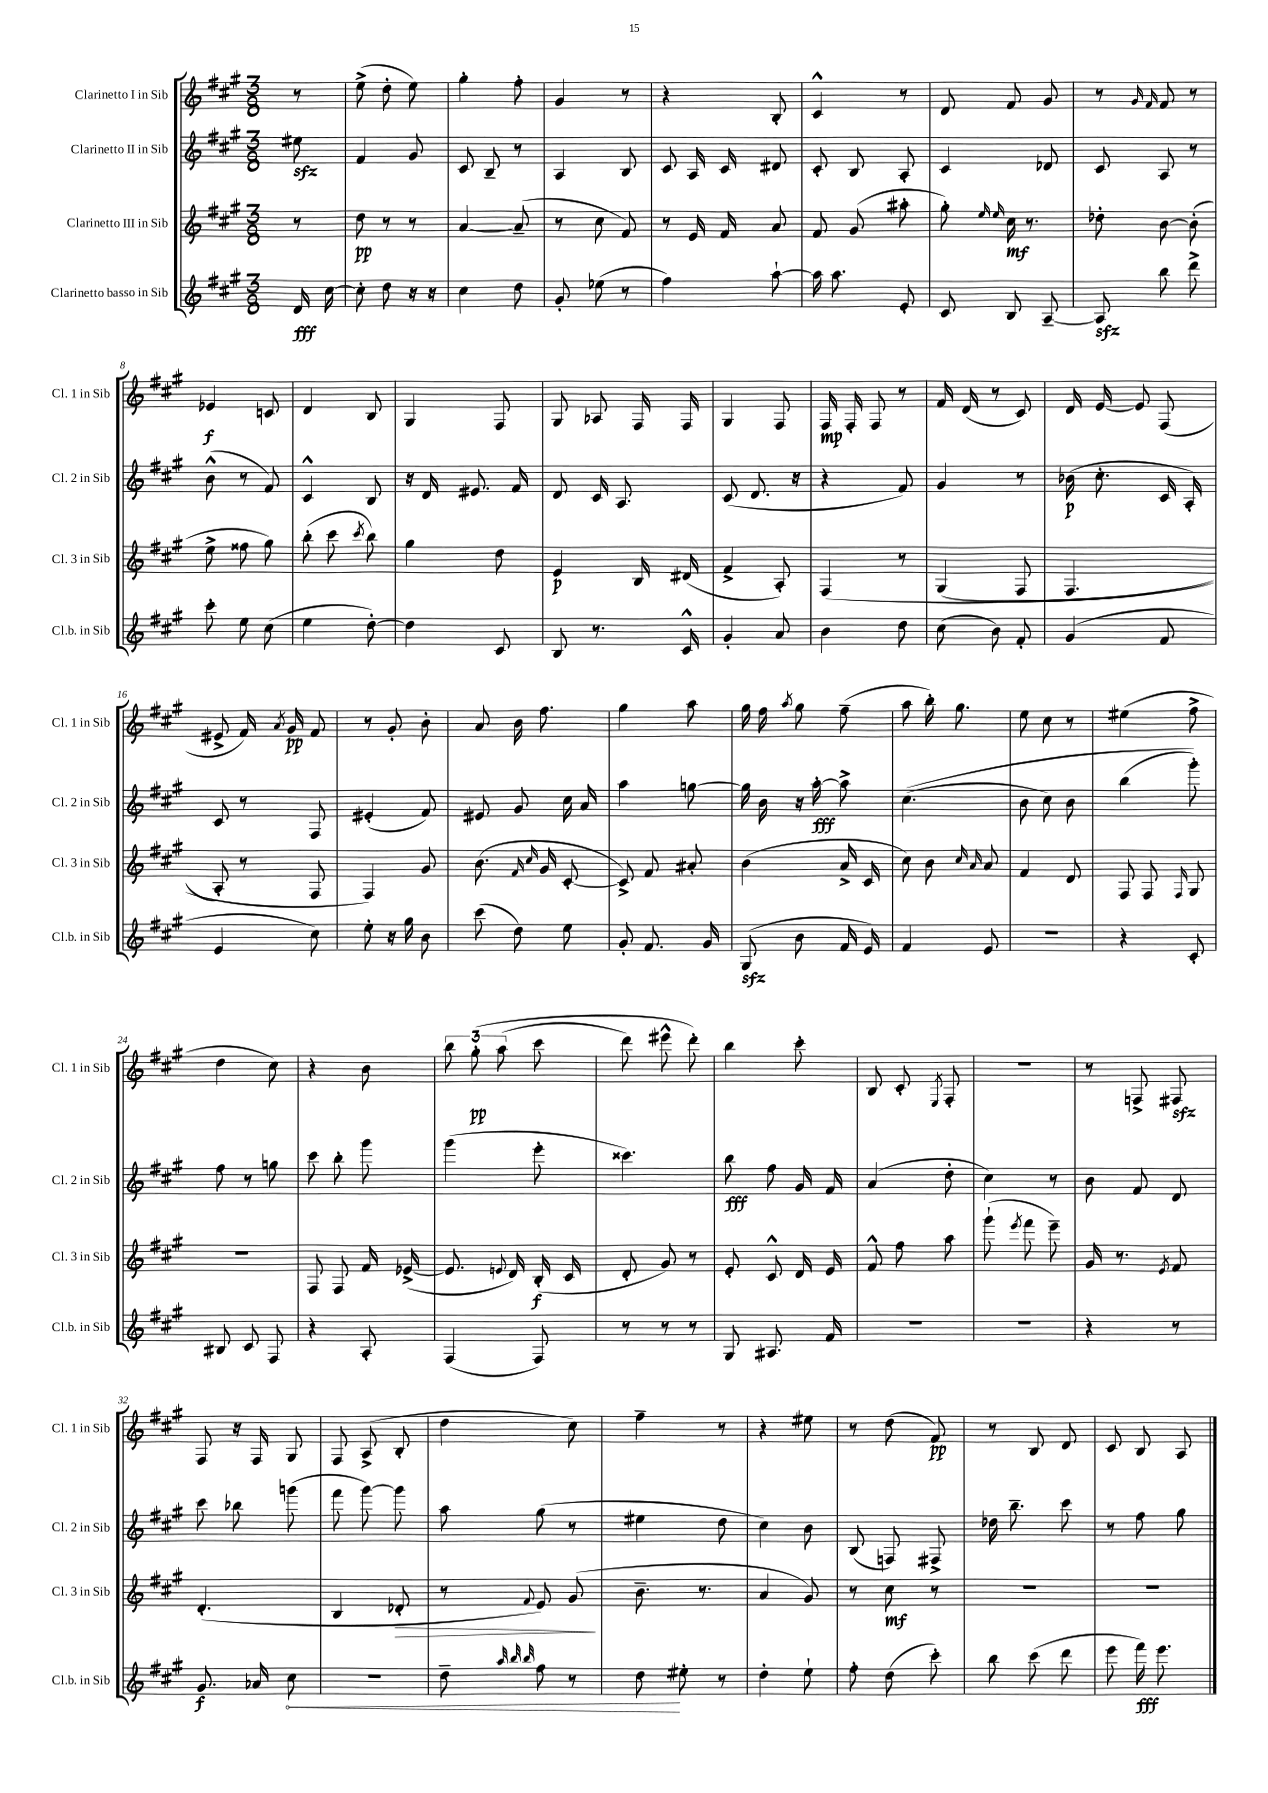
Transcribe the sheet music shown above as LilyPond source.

<<
\new StaffGroup <<
\new Staff = "s0" \with { instrumentName = "Clarinetto I in Sib" shortInstrumentName = "Cl. 1 in Sib" } {
    \clef treble \key a \major \numericTimeSignature \time 3/8 \partial 8
    \autoBeamOff r8 |
    e''8->( d''8-. e''8) |
    gis''4-. fis''8-. |
    gis'4 r8 |
    r4 b8-. |
    cis'4-^ r8 |
    d'8 fis'8 gis'8 |
    r8 \grace { gis'16 fis'16 } fis'8 r8 |
    ees'4\f c'8 |
    d'4 b8 |
    gis4 fis8 |
    gis8 aes8 fis16 fis16 |
    gis4 fis8 |
    fis16\mp fis16-. fis8 r8 |
    fis'16 d'16( r8 cis'8) |
    d'16 e'16~ e'8 fis8( |
    eis'8-> fis'16) \acciaccatura { a'8 } gis'16\pp fis'8 |
    r8 gis'8-. b'8-. |
    a'8 b'16 fis''8. |
    gis''4 a''8 |
    gis''16 fis''16 \acciaccatura { a''8 } gis''8 fis''8--( |
    a''8 b''16-.) gis''8. |
    e''8 cis''8 r8 |
    eis''4( fis''8-> |
    d''4 cis''8) |
    r4 b'8 |
    \tuplet 3/2 { b''8 gis''8-.\pp\( a''8( } cis'''8 |
    d'''8) eis'''8-^ d'''8-.\) |
    b''4 cis'''8-. |
    b8 cis'8-. \acciaccatura { e8 } fis8-. |
    R4. |
    r8 f8-> fis8\sfz |
    fis8 r16 fis16 gis8 |
    fis8 a8->( b8-. |
    d''4 cis''8) |
    fis''4-- r8 |
    r4 eis''8 |
    r8 d''8( fis'8\pp) |
    r8 b8 d'8 |
    cis'8 b8 a8 \bar "|." |
}
\new Staff = "s1" \with { instrumentName = "Clarinetto II in Sib" shortInstrumentName = "Cl. 2 in Sib" } {
    \clef treble \key a \major \numericTimeSignature \time 3/8 \partial 8
    \autoBeamOff eis''8\sfz |
    fis'4 gis'8 |
    cis'8 b8-- r8 |
    a4 b8 |
    cis'8 a16 cis'16 dis'8 |
    cis'8-. b8 a8-. |
    cis'4 des'8 |
    cis'8 a8 r8 |
    b'8-^( r8 fis'8) |
    cis'4-^ b8 |
    r16 d'16 eis'8. fis'16 |
    d'8 cis'16 a8. |
    cis'8( d'8. r16 |
    r4 fis'8) |
    gis'4 r8 |
    bes'16\p( cis''8.-. cis'16 a16-.) |
    cis'8 r8 fis8 |
    eis'4-.( fis'8) |
    eis'8 gis'8 cis''16 a'16 |
    a''4 g''8~ |
    g''16 b'16 r16 a''16~-.\fff a''8-> |
    cis''4.(\( |
    b'8 cis''8) b'8 |
    b''4( gis'''8-.)\) |
    fis''8 r8 g''8 |
    cis'''8 b''8-. gis'''8 |
    gis'''4( e'''8-. |
    cisis'''4.) |
    b''8\fff fis''8 gis'16 fis'16 |
    a'4( d''8-. |
    cis''4) r8 |
    b'8 fis'8 d'8 |
    cis'''8 bes''8 g'''8( |
    fis'''8 gis'''8~) gis'''8 |
    a''8 gis''8( r8 |
    eis''4 d''8 |
    cis''4) b'8 |
    b8( f8) fis8-> |
    des''16 b''8.-- cis'''8 |
    r8 fis''8 gis''8 \bar "|." |
}
\new Staff = "s2" \with { instrumentName = "Clarinetto III in Sib" shortInstrumentName = "Cl. 3 in Sib" } {
    \clef treble \key a \major \numericTimeSignature \time 3/8 \partial 8
    \autoBeamOff r8 |
    d''8\pp r8 r8 |
    a'4~ a'8--( |
    r8 cis''8 fis'8) |
    r8 e'16 fis'16 a'8 |
    fis'8 gis'8( ais''8-. |
    gis''8-.) \grace { e''16 e''16 } cis''16\mf r8. |
    des''8-. b'8~ b'8-.( |
    e''8-> fisis''8 gis''8) |
    b''8-.( cis'''8 \acciaccatura { cis'''8 } b''8) |
    gis''4 d''8 |
    e'4\p b16 dis'16( |
    fis'4-> a8-.) |
    fis4\( r8 |
    gis4( fis8 |
    fis4. |
    a8-.) r8 fis8 |
    fis4\) gis'8 |
    b'8.( \grace { fis'16 cis''16 } gis'16 cis'8~-. |
    cis'8->) fis'8 ais'8-. |
    b'4( a'16-> cis'16 |
    cis''8) b'8 \grace { cis''16 a'16 } a'8 |
    fis'4 d'8 |
    fis8 fis8 \grace { fis16 } gis8 |
    R4. |
    fis8 fis8 fis'16 ees'16~->( |
    ees'8. \appoggiatura { e'8 } d'16) b16-.\f( cis'16 |
    d'8-. gis'8) r8 |
    e'8-. cis'8-^ d'16 e'16 |
    fis'8-^ fis''8 a''8 |
    gis'''8-!( \acciaccatura { e'''8 } fis'''8 e'''8--) |
    gis'16 r8. \acciaccatura { e'8 } fis'8 |
    d'4.-.( |
    b4 des'8-.\> |
    r8 \appoggiatura { fis'8 } e'8) gis'8\!( |
    b'8.-- r8. |
    a'4 gis'8) |
    r8 cis''8\mf r8 |
    R4. |
    R4. \bar "|." |
}
\new Staff = "s3" \with { instrumentName = "Clarinetto basso in Sib" shortInstrumentName = "Cl.b. in Sib" } {
    \clef treble \key a \major \numericTimeSignature \time 3/8 \partial 8
    \autoBeamOff d'16\fff cis''16~ |
    cis''8-. d''8 r16 r16 |
    cis''4 d''8 |
    gis'8-. ees''8( r8 |
    fis''4) a''8~-! |
    a''16 a''8. e'8-. |
    cis'8 b8 a8~-- |
    a8\sfz b''8 d'''8-> |
    cis'''8-. e''8 cis''8( |
    e''4 d''8~-.) |
    d''4 cis'8 |
    b8 r8. cis'16-^ |
    gis'4-. a'8 |
    b'4 d''8 |
    cis''8( b'8) fis'8-. |
    gis'4( fis'8 |
    e'4 cis''8) |
    e''8-. r16 gis''16 b'8 |
    cis'''8( d''8) e''8 |
    gis'8-. fis'8. gis'16 |
    gis8\sfz( b'8 fis'16 e'16) |
    fis'4 e'8 |
    R4. |
    r4 cis'8-. |
    bis8 cis'8 fis8 |
    r4 a8-. |
    fis4( fis8) |
    r8 r8 r8 |
    gis8 ais8. fis'16 |
    R4. |
    R4. |
    r4 r8 |
    gis'8.\f aes'16 \once \override Hairpin.circled-tip = ##t cis''8\< |
    R4. |
    d''8-- \grace { a''32 b''32 b''32 } fis''8 r8 |
    d''8\! eis''8-. r8 |
    d''4-. e''8-! |
    fis''8-. d''8( cis'''8-.) |
    b''8 cis'''8( d'''8 |
    e'''8 fis'''16\fff) e'''8. \bar "|." |
}
>>
>>
